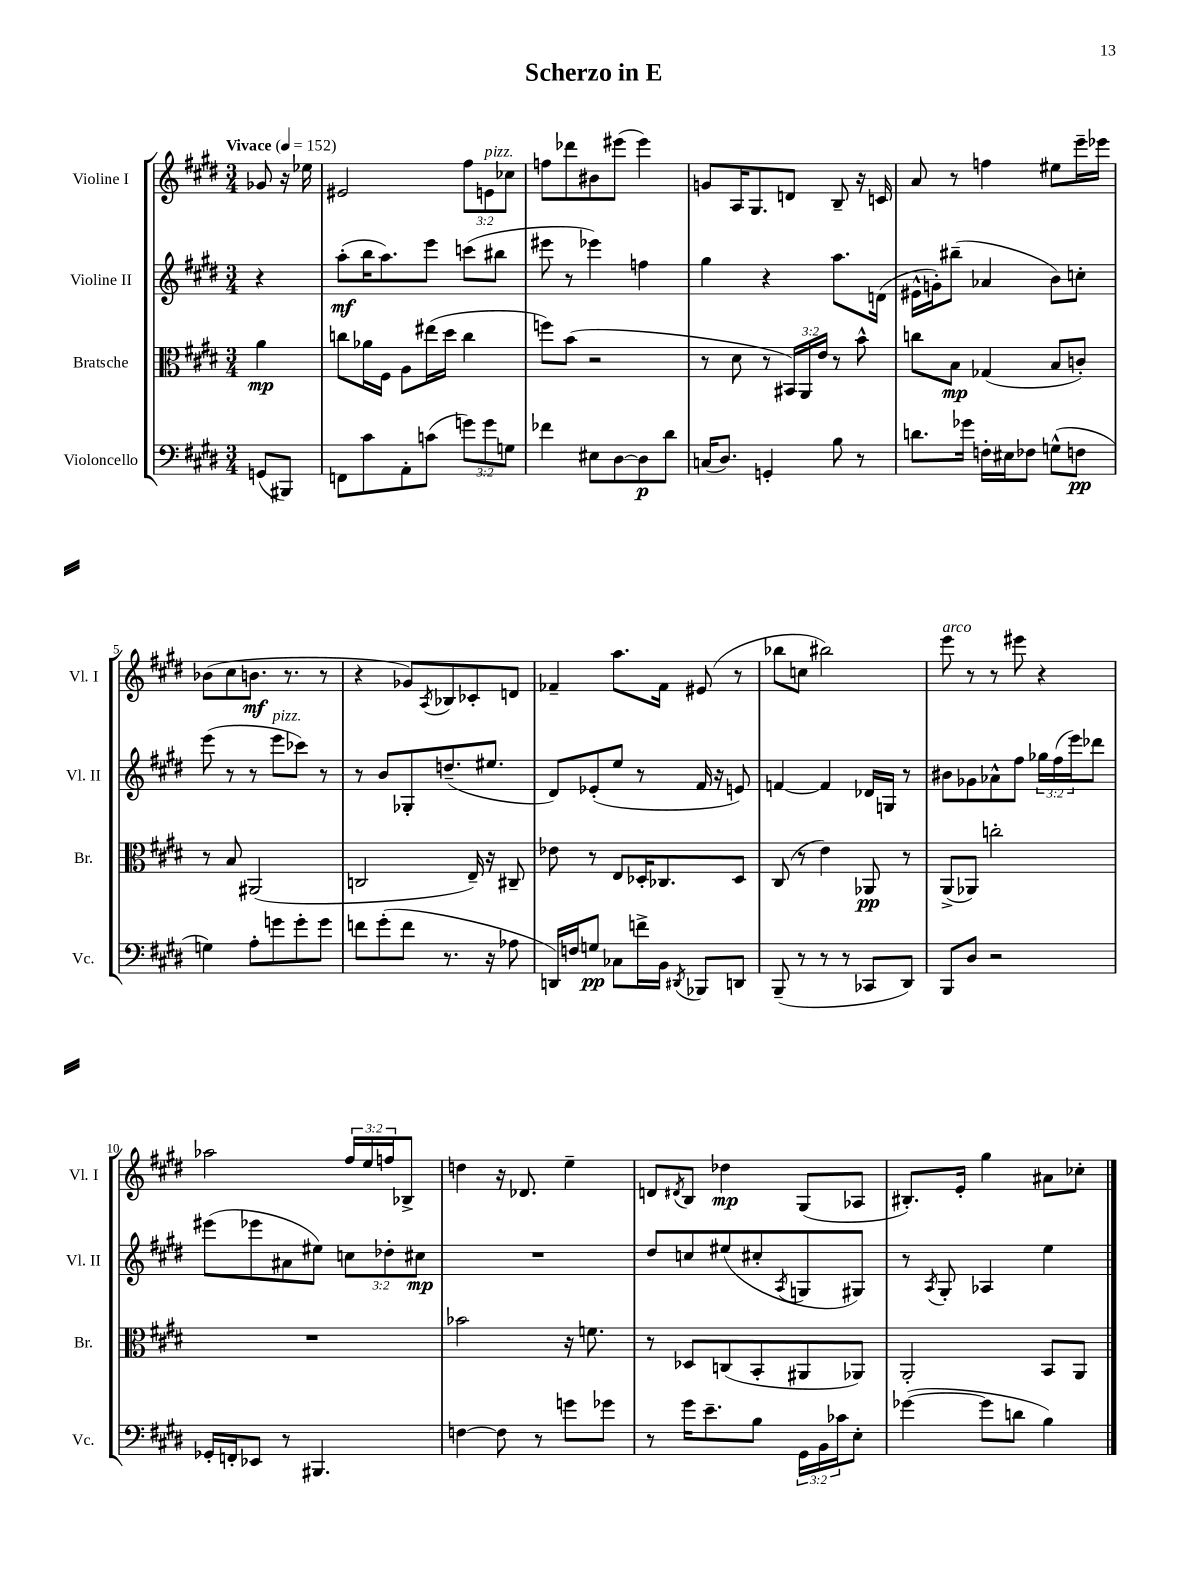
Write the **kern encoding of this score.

**kern	**kern	**kern	**kern
*staff4	*staff3	*staff2	*staff1
*clefF4	*clefC3	*clefG2	*clefG2
*k[f#c#g#d#]	*k[f#c#g#d#]	*k[f#c#g#d#]	*k[f#c#g#d#]
*M3/4	*M3/4	*M3/4	*M3/4
*MM152	*MM152	*MM152	*MM152
(8GG	4a	4r	8g-
8BBB#)	.	.	16r
.	.	.	16ee-
=	=	=	=
8FF	8cc	(8aa'	2e#
8c#	16a-	16bb	.
.	16F#	8.aa)	.
8AA'	8A	.	.
(8c	(16ee#	8eee	.
.	16dd#	.	.
12g)	4cc	(8ccc	12ff#
12g	.	.	12e
.	.	8bb#	.
12G	.	.	12cc-
=	=	=	=
4f-	8ff)	8eee#	8ff
.	(8b	8r	8ddd-
8E#	2r	4eee-)	8b#
[8D#	.	.	(8eee#
8D#]	.	4ff	4eee#)
8d#	.	.	.
=	=	=	=
(16C	8r	4gg#	8g
8.D#)	.	.	.
.	8d#	.	16A
.	.	.	8.G#
4GG'	8r	4r	.
.	24BB#)	.	8d
.	24AA	.	.
.	24e	.	.
8B	8r	8.aa	8B~
8r	8b^^	.	16r
.	.	(16d	16c
=	=	=	=
8.d	8cc	16e#^^	8a
.	.	16g')	.
.	8B	(8bb#~	8r
16g-	.	.	.
16F'	(4G-	4a-	4ff
16E#	.	.	.
8F-	.	.	.
(8G^^	8B	8b)	8ee#
8F	8c')	8cc'	16eee~
.	.	.	16eee-
=	=	=	=
4G)	8r	(8eee	(8b-
.	8B	8r	8cc#
8A'	(2AA#	8r	8.b
8g	.	8eee	.
.	.	.	8.r
8g'	.	8ccc-)	.
8g	.	8r	8r
=	=	=	=
8f	2C	8r	4r
(8g#'	.	8b	.
8f	.	8G-'	8g-)
.	.	.	8qA
8.r	.	(8.dd~	8B-
.	16E~)	.	8c-'
16r	16r	8.ee#	.
8A-	8C#~	.	8d
=	=	=	=
16DD)	8e-	8d#)	4f-~
16F	.	.	.
8G	8r	(8e-'	.
8C-	8E	8ee	8.aa
16f^	16D-'	8r	.
16BB	8.C-	.	16f-
8qDD#	.	.	.
8BBB-	.	16f#	(8e#
.	.	16r	.
8DD	8D-	8e)	8r
=	=	=	=
(8BBB~	(8C#	[4f	8bb-
8r	8r	.	8cc
8r	4e)	4f]	2bb#)
8r	.	.	.
8CC-	8AA-	16d-	.
.	.	16G	.
8DD#)	8r	8r	.
=	=	=	=
8BBB	(8AA^	8b#	8eee
8D#	8AA-)	8g-	8r
2r	2cc'	8a-^^	8r
.	.	8ff#	8eee#
.	.	24gg-	4r
.	.	(24ff#	.
.	.	24eee)	.
.	.	8ddd-	.
=	=	=	=
16GG-'	2.r	(8eee#	2aa-
16FF'	.	.	.
8EE-	.	8eee-	.
8r	.	8a#	.
4.BBB#	.	8ee#)	.
.	.	12cc	24ff#
.	.	.	24ee
.	.	12dd-'	24ff
.	.	.	8B-^
.	.	12cc#	.
=	=	=	=
[4F	2b-	2.r	4dd
8F]	.	.	16r
.	.	.	8.d-
8r	.	.	.
8g	16r	.	4ee~
.	8.f	.	.
8g-	.	.	.
=	=	=	=
8r	8r	8dd#	8d
.	.	.	8qd#
16g#	8D-	8cc	8B
8.e~	.	.	.
.	(8C	(8ee#	4dd-
8B	8BB'	8cc#'	.
.	.	8qA	.
24GG#	8AA#	8G	(8G#
24BB	.	.	.
24c-	.	.	.
8E'	8AA-)	8G#)	8A-
=	=	=	=
([4g-	2AA'	8r	8.B#')
.	.	8qA	.
.	.	8G#'	.
.	.	.	16e'
8g-]	.	4A-	4gg#
8d	.	.	.
4B)	8BB	4ee	8a#
.	8AA	.	8cc-'
==	==	==	==
*-	*-	*-	*-
